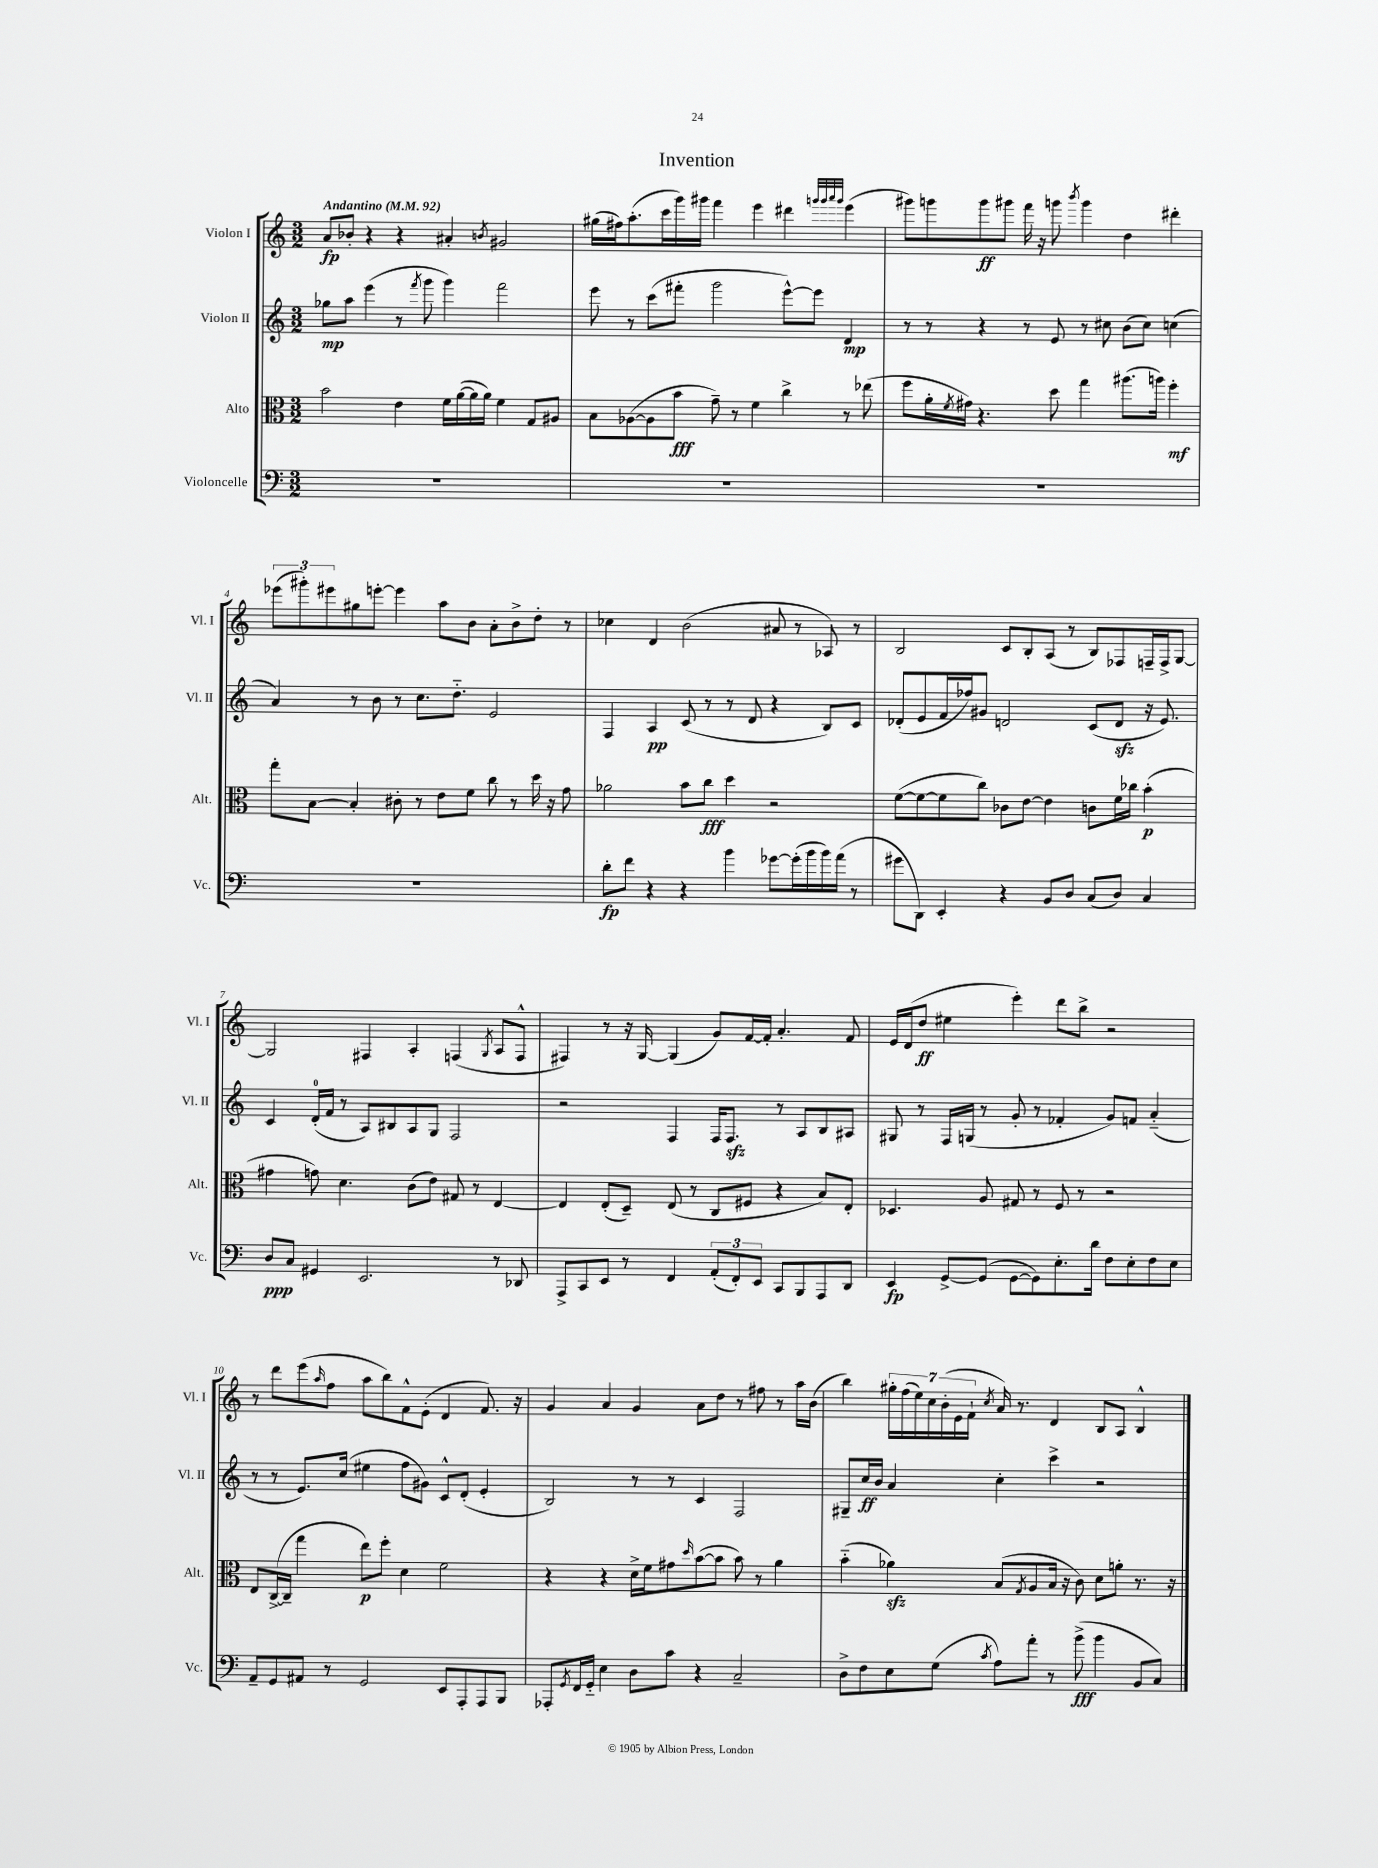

**kern	**kern	**kern	**kern
*staff4	*staff3	*staff2	*staff1
*clefF4	*clefC3	*clefG2	*clefG2
*k[]	*k[]	*k[]	*k[]
*M3/2	*M3/2	*M3/2	*M3/2
*MM92	*MM92	*MM92	*MM92
1.r	2b\	8gg-\L	8a/L
.	.	8aa\J	8b-'/J
.	.	(4eee\	4r
.	4e\	8r	4r
.	.	8qfff/	.
.	.	8ggg\	.
.	16f\LL	4ggg\)	4a#'/
.	([16a\	.	.
.	16a\]	.	.
.	16a\JJ)	.	.
.	.	.	8qb/
.	4f\	2fff\	2g#/
.	8G/L	.	.
.	8A#/J	.	.
=	=	=	=
1.r	8B\L	8eee\	(16gg#\LL
.	.	.	16ff#\J)
.	([8A-\	8r	(8.aa'\
.	8A-\]	(8ccc\L	.
.	.	.	16ccc\L
.	8b\J	8fff#'\J	16ggg\)
.	.	.	16ggg#\JJ
.	8g~\)	2ggg\	4fff\
.	8r	.	.
.	4f\	.	4eee\
.	4cc^\	[8eee^^\L)	4ddd#\
.	.	8eee\]J	.
.	.	.	32qqggg/LLL
.	.	.	32qqggg/
.	.	.	32qqaaa/
.	.	.	32qqggg/JJJ
.	8r	4d/	(4eee\
.	(8ee-\	.	.
=	=	=	=
1.r	8ff\L	8r	8ggg#\L)
.	16a'\L	8r	8ggg\
.	8qf/	.	.
.	16g#\JJ)	.	.
.	4.r	4r	8ggg\
.	.	.	8ggg#\J
.	.	8r	16fff\
.	.	.	16r
.	8dd\	8e/	8ggg\
.	.	.	8qbbb/
.	4gg\	8r	4ggg\
.	.	8cc#\	.
.	(8.aa#\L	(8b\L	4dd\
.	.	8cc#\J)	.
.	16aa\Jk)	.	.
.	4ff'\	(4cc\	4ddd#'\
=	=	=	=
1.r	8gg'\L	4a/)	(12eee-\L
.	.	.	12ggg#'\)
.	[8B\J	.	.
.	.	.	12eee#\
.	4B'/]	8r	8gg#\
.	.	8b\	[8eee'\J
.	8c#'\	8r	4eee\]
.	8r	8.cc\L	.
.	8e\L	.	8aa\L
.	.	8.dd'~\J	.
.	8f\J	.	8b\J
.	8cc\	2e/	8a'\L
.	8r	.	8b^\
.	16dd\	.	8dd'\J
.	16r	.	.
.	8g\	.	8r
=	=	=	=
8d'\L	2a-\	4F/	4cc-\
8f\J	.	.	.
4r	.	4A/	4d/
4r	8b\L	(8c/	(2b\
.	8cc\J	8r	.
4b\	4dd\	8r	.
.	.	8d/	.
[8g-\L	2r	4r	8a#/
(16g-'\]L	.	.	8r
16b\	.	.	.
16b\)	.	8B/L)	8A-/)
(16a\JJ	.	.	.
8r	.	8c/J	8r
=	=	=	=
8g#\L	([8f\L	(8d-'/L	2B/
8DD\J)	8f\_	8e/	.
4EE'/	8f\]	16f/L	.
.	.	16ff-/J)	.
.	8cc\J)	8g#/J	.
4r	8c-\L	2d/	8c/L
.	[8e\J	.	8B'/
8BB/L	4e\]	.	(8A/J
8D/J	.	.	8r
(8C/L	8c\L	(8c/L	8B/L)
8D/J)	16f\L	8d/J	8F-/
.	16cc-\JJ	.	.
4C/	(4b'\	16r	16F~/L
.	.	8.e/)	16F^/J
.	.	.	[8G/J
=	=	=	=
8D/L	4g#\	4c/	2G/]
8C/J	.	.	.
4GG#/	8g\)	(16d'/LL	.
.	.	16f/JJ	.
.	4.d\	8r	.
2.EE/	.	8A/L)	4F#/
.	.	8B#/	.
.	(8c\L	8A/	4A'/
.	8e\J)	8G/J	.
.	8G#/	2F/	(4F/
.	8r	.	.
.	.	.	8qG/
8r	[4E/	.	8A/L
8DD-/	.	.	8F^^/J
=	=	=	=
8AAA^/L	4E/]	2r	4F#/)
8CC/	.	.	.
8EE/J	(8E'/L	.	8r
8r	8D~/J)	.	16r
.	.	.	[16G/
4FF/	(8E/	4F/	(4G/]
.	8r	.	.
(12AA'/L	8C/L	16F/LK	8g/L)
.	.	8.F/J	.
12FF'/)	.	.	.
.	8F#/J	.	[16f/L
12EE/J	.	.	.
.	.	.	16f'/]JJ
8CC/L	4r	8r	4.a'/
8BBB/	.	8A/L	.
8AAA/	8B/L)	8B/	.
8DD/J	8E'/J	8A#/J	8f/
=	=	=	=
4EE/	4.D-/	8G#/	16e/LL
.	.	.	(16d/J
.	.	8r	8dd/J
[8GG^/L	.	16F/LL	4ee#\
.	.	(16G/JJ	.
(8GG/]J	8A/	8r	.
[8GG\L	8G#/	8g'/	4eee'\)
8GG\])	8r	8r	.
8.E'\	8F/	4f-'/	8ddd\L
.	8r	.	8bb^\J
16d\Jk	.	.	.
8F\L	2r	8g/L)	2r
8E'\	.	8f/J	.
8F\	.	(4a'~/	.
8E\J	.	.	.
=	=	=	=
8AA~/L	8E/L	8r	8r
8GG/	([16C^/L	8r	8ddd\L
.	16C~/]JJ	.	.
8AA#/J	4gg\	8.e/L)	(8eee\
.	.	.	16qqaa/
8r	.	.	8ff\J
.	.	(16cc/Jk	.
2GG/	8ee\L)	4ee#\	8aa\L
.	8ff'\J	.	8bb\)
.	4d\	8ff\L	8f^^\
.	.	8g#\J)	(8e'\J
8EE/L	2f\	8c^^/L	4d/
8AAA'/	.	(8d'/J	.
8AAA/	.	4e'/	8.f/)
8BBB/J	.	.	.
.	.	.	16r
=	=	=	=
8AAA-'/L	4r	2B/)	4g/
8qGG/	.	.	.
16FF/L	.	.	.
16GG'~/JJ	.	.	.
4E\	4r	.	4a/
8D\L	16d^\LL	8r	4g/
.	16f\J	.	.
8c\J	8g#\	8r	.
.	16qqdd/	.	.
4r	([8b\	4c/	8a\L
.	8b\]J	.	8dd\J
2C~/	8b\)	2F/	8r
.	8r	.	8ff#\
.	4a\	.	8r
.	.	.	16aa\LL
.	.	.	(16b\JJ
=	=	=	=
8D^\L	(4b'~\	8G#~/L	4bb\)
8F\	.	16cc/L	.
.	.	16b/JJ	.
8E\	4a-\)	4a/	28gg#'\LL
.	.	.	(28ff\
.	.	.	28ee\)
.	.	.	28cc\
(8G\J	.	.	.
.	.	.	(28b'\
.	.	.	28e\
.	.	.	28f`\JJ
8qc/	.	.	8qcc/
8A\L)	(8B/L	4cc'\	16a/)
.	.	.	8.r
.	8qG/	.	.
8a'\J	8A/	.	.
8r	16B/Jk	4ccc^\	4d/
.	16r	.	.
(8b^\	8c\)	.	.
4b\	8d\L	2r	8B/L
.	8a'\J	.	8A/J
8BB/L	8.r	.	4B^^/
8C/J)	.	.	.
.	16r	.	.
==	==	==	==
*-	*-	*-	*-
